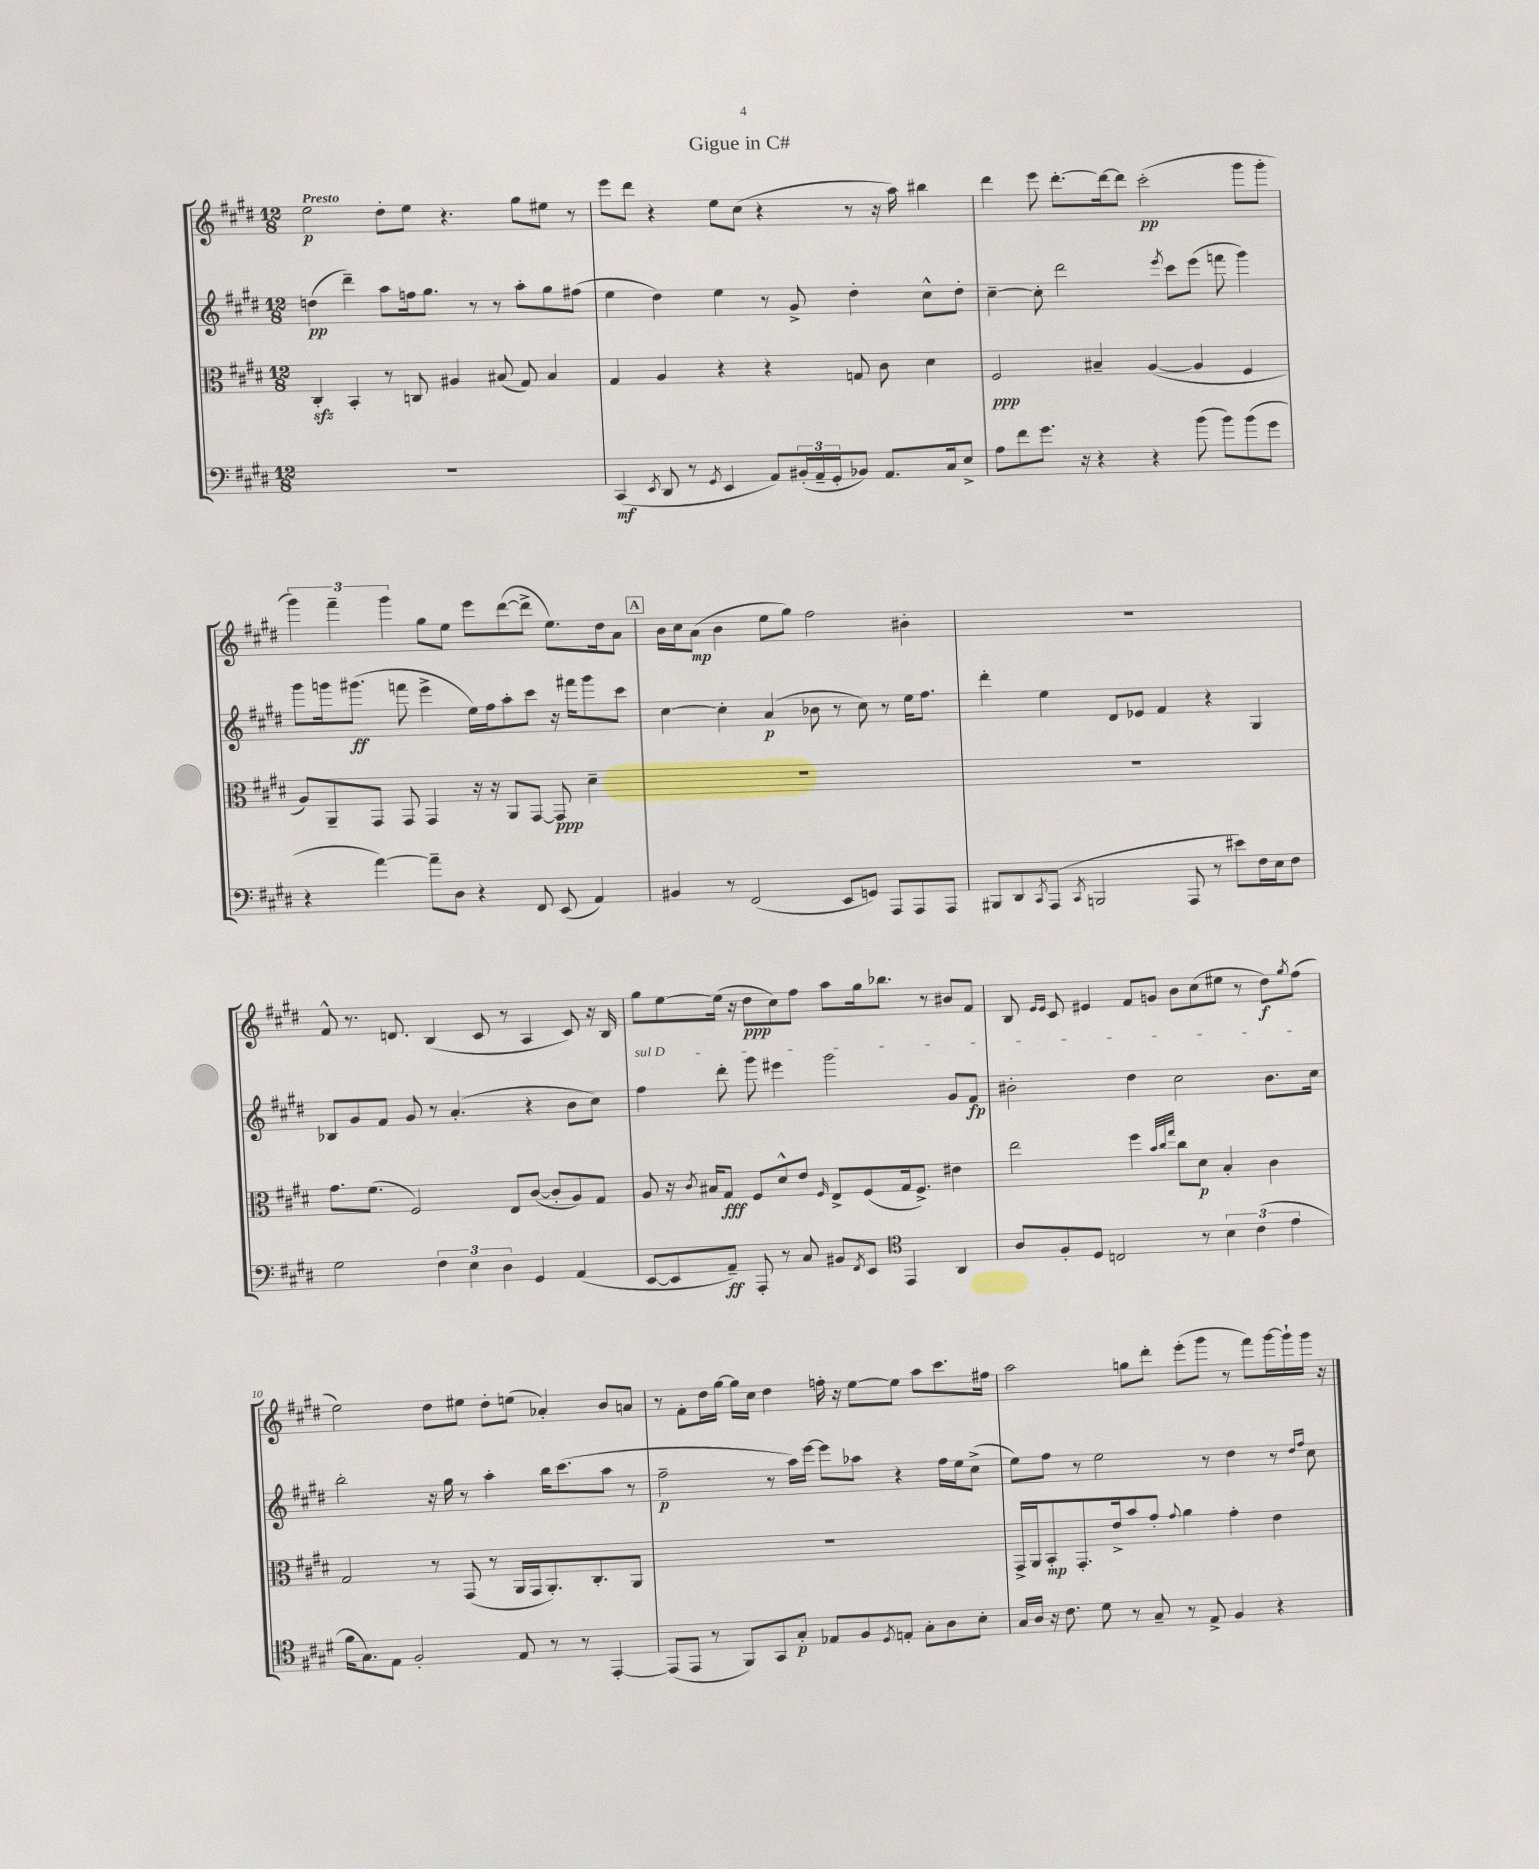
\header { title = "Gigue in C#" }
<<
\new StaffGroup <<
\new Staff = "s0" {
    \clef treble \key e \major \numericTimeSignature \time 12/8 \tempo "Presto"
    e''2\p dis''8-. e''8 r4. gis''8 eis''8 r8 |
    e'''8 dis'''8 r4 e''8 cis''8( r4 r8 r16 a''16) bis''4 |
    dis'''4 e'''8 dis'''8.~-. dis'''16~ dis'''8 cis'''2-.\pp( gis'''8 gis'''8-. |
    \tuplet 3/2 { gis'''4) fis'''4-- gis'''4 } gis''8 e''8 e'''8 dis'''8~( dis'''8-> e''8.) dis''16 a'8 |
    \mark \markup { \box "A" } b'16 cis''16 a'8\mp( b'4 e''8 gis''8) fis''2 bis'4-. |
    R1. |
    fis'8-^ r8. d'8. b4( cis'8 r8 a4 cis'8) r16 b16 |
    gis''8 e''8~ e''16( r16 dis''8\ppp cis''8) fis''8 a''8 gis''16 bes''8. r8 bis'8 fis'8 |
    b8 \grace { e'16 e'16 } cis'8 eis'4 fis'8 g'8 b'8 cis''8( eis''8 r8 dis''8\f) \acciaccatura { gis''8 } fis''8( |
    e''2) dis''8 eis''8 dis''8-. e''8( aes'4-.) b'8 a'8 |
    r8 fis'8-. dis''16 gis''16~ gis''16 cis''16 dis''4 f''16-. r16 e''8~ e''8 a''8 cis'''8. fis''16 |
    a''2 g''8 dis'''8-. e'''8-.( gis'''8 r8 fis'''8) gis'''16~ gis'''16-! gis'''16 r16 \bar "|." |
}
\new Staff = "s1" {
    \clef treble \key e \major \numericTimeSignature \time 12/8
    d''4\pp( dis'''4--) a''8 f''16 gis''8. r8 r8 a''8-. gis''8 fis''8( |
    e''4 dis''4) e''4 r8 gis'8-> dis''4-. cis''8-^ dis''8-. |
    cis''4~-- cis''8-. dis'''2 \acciaccatura { e'''8 } cis'''8 e'''8( f'''8 gis'''4) |
    gis'''8 g'''16 gis'''8.\ff( f'''8 e'''4-> e''16) fis''16 a''8-. cis'''8 r16 fis'''16 gis'''8 cis'''8 |
    \mark \markup { \box "A" } cis''4~ cis''4-. a'4\p( bes'8 r8 cis''8) r8 e''16 fis''8. |
    dis'''4-. e''4 dis'8 ees'8 fis'4 r4 gis4 |
    bes8 gis'8 fis'8 gis'8 r8 a'4.-.( r4 b'8 cis''8) |
    \once \override TextSpanner.bound-details.left.text = \markup { \italic "sul D" } fis''4\startTextSpan dis'''8-. gis'''8 eis'''4 gis'''2 gis'8 fis'8\fp |
    bis'2-. dis''4 cis''2 bis'8. cis''16\stopTextSpan |
    b''2-. r16 gis''16 r8 a''4-. b''16 cis'''8.( a''8 r8 |
    fis''2--\p r8 a''16) e'''16~ e'''8 aes''8 r4 fis''16 e''16 cis''8->( |
    e''8) fis''8 r8 e''2 r8 dis''4 r8 \grace { dis''16 fis''16 } cis''8 \bar "|." |
}
\new Staff = "s2" {
    \clef alto \key e \major \numericTimeSignature \time 12/8
    cis4-.\sfz b,4-. r8 c8 ais4 bis8( gis8) bis4 |
    gis4 a4 r4 r4 g8 cis'8 dis'4 |
    fis2\ppp bis4-- a4~( a4 fis4 |
    a8) a,8-- gis,8 gis,8 gis,4 r16 r16 a,8 gis,8~ gis,8\ppp dis'4-- |
    \mark \markup { \box "A" } R1. |
    R1. |
    gis'8. fis'8.( fis2) e8 cis'8~( cis'8-. a8) gis8 |
    a8 r16 \acciaccatura { cis'8 } bis16 gis8\fff fis8 dis'8-^ e'8 \grace { fis16 } e8-> fis8( gis16 fis8.->) eis'4 |
    e''2 fis''4 \grace { b'32 cis''32 gis''32 } cis''8 dis'8\p b4-. cis'4 |
    gis2 r8 gis,8( r8 a,16 gis,16 a,8.-.) cis8.-. a,8 |
    R1. |
    gis,16-> a,16 b,8-.\mp gis,8.-. e'16-> b'8 gis'8-. \appoggiatura { gis'8 } a'4 gis'4-. e'4 \bar "|." |
}
\new Staff = "s3" {
    \clef bass \key e \major \numericTimeSignature \time 12/8
    R1. |
    cis,4\mf( \acciaccatura { e,8 } dis,8 r8 \acciaccatura { gis,8 } e,4 a,8) \tuplet 3/2 { bis,16-.( a,16-- gis,16-. } bes,8) a,8. cis16 e8-> |
    a8 fis'8 gis'8. r16 r4 r4 b'8( b'8) b'8( gis'8 |
    r4 a'4~) a'8-- dis8 r4 fis,8 e,8( a,4) |
    \mark \markup { \box "A" } bis,4 r8 fis,2( e,8 g,8) a,,8 a,,8 a,,8 |
    bis,,8 dis,8 \acciaccatura { cis,8 } a,,8( \acciaccatura { cis,8 } b,,2 a,,8 r8 eis'8) fis16 e16 fis8 |
    gis2 \tuplet 3/2 { fis4 e4 dis4 } gis,4 a,4( |
    e,8~ e,8 a,8--\ff) a,,8-. r8 cis8 bis,8 \acciaccatura { fis,8 } e,8 \clef tenor e,4 a,4 |
    a8 fis8-. dis8 c2 r8 \tuplet 3/2 { b4 cis'4( e'4 } |
    fis'16 gis8.) e8 fis2-. e8 r8 r8 e,4~-. |
    e,8( e,8 r8 fis,8) gis,8 gis8-.\p ees8 fis8 \acciaccatura { dis8 } e8-. gis8-. a8 b8-. |
    gis16 a16 r16 cis'8. dis'8 r8 gis8-- r8 e8-> fis4 r4 \bar "|." |
}
>>
>>
\layout { \context { \Score \override BarNumber.break-visibility = ##(#f #t #t) barNumberVisibility = #(every-nth-bar-number-visible 5) } }
